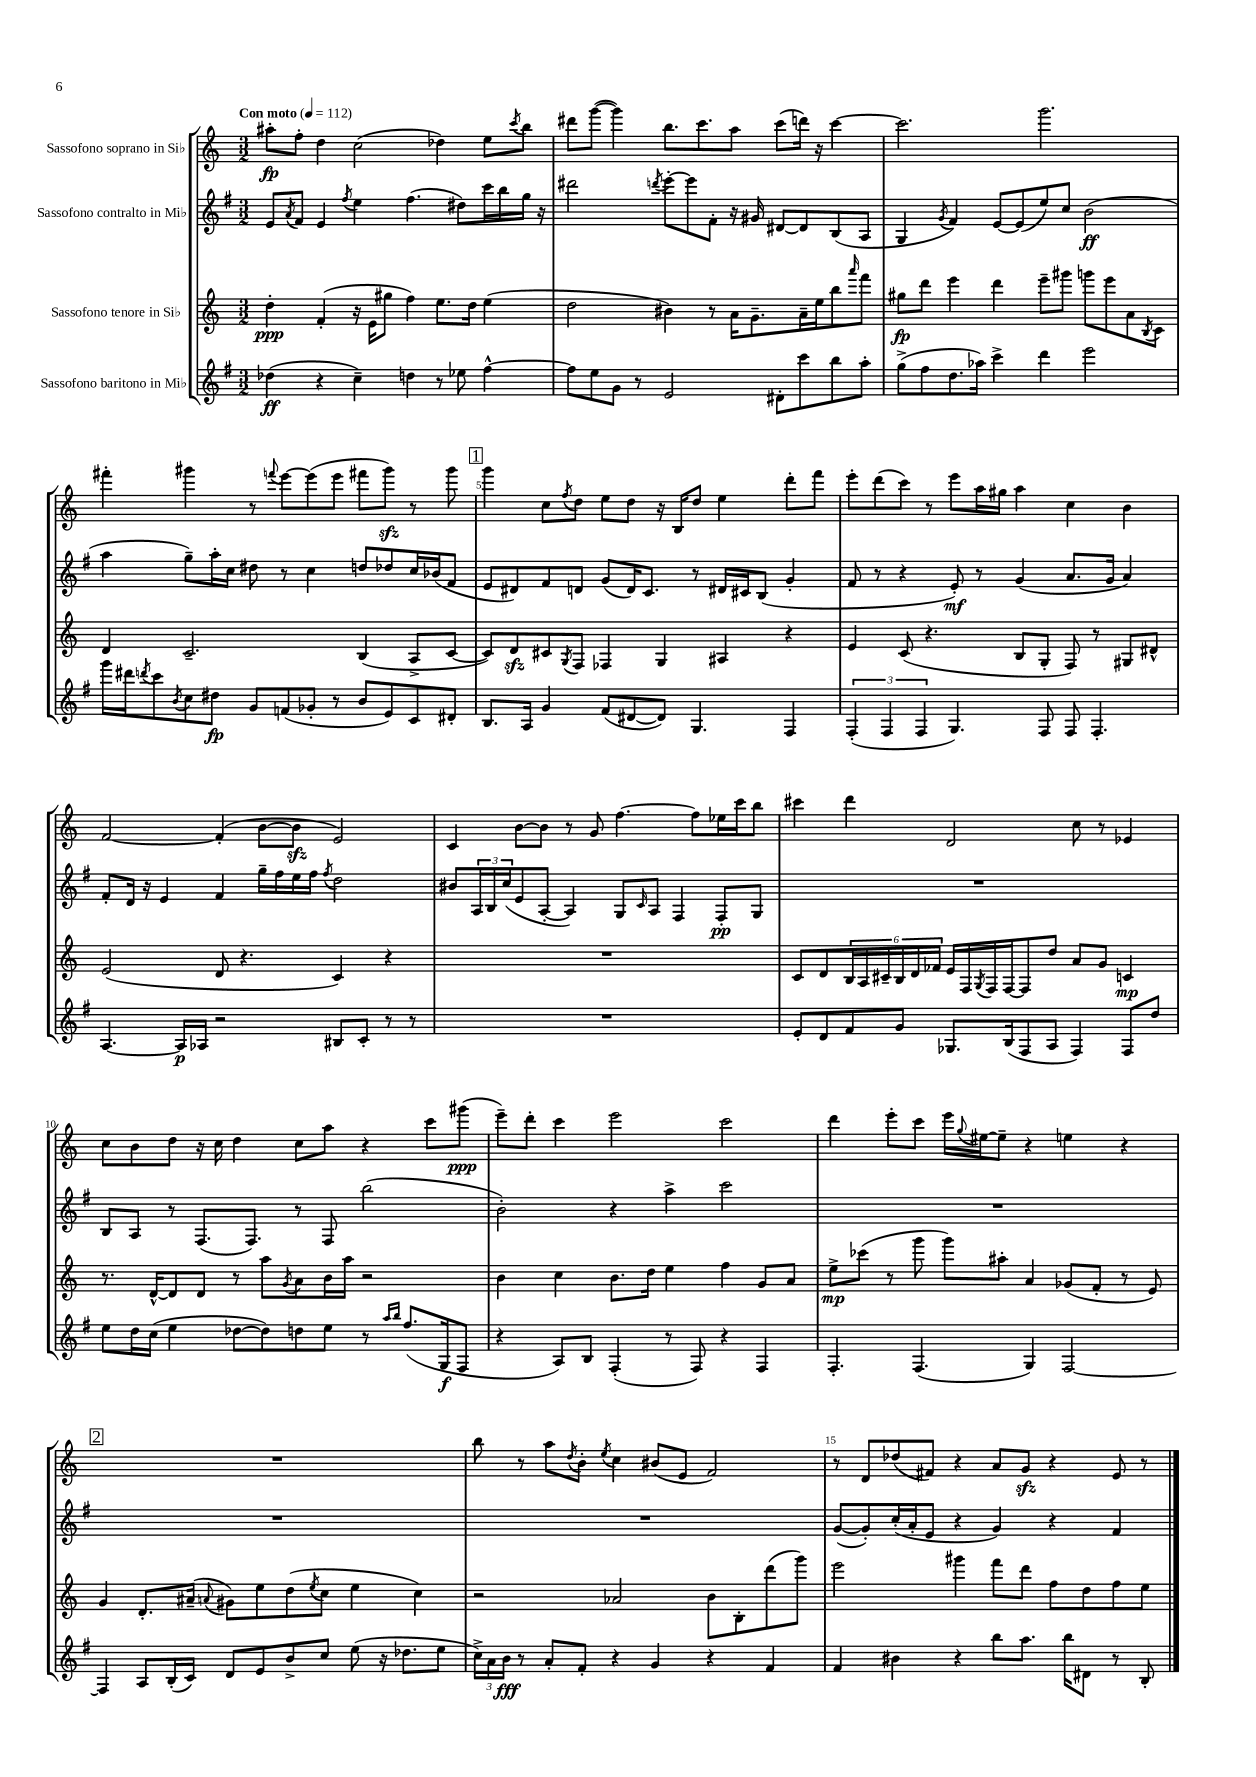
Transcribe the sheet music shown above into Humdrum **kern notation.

**kern	**kern	**kern	**kern
*staff4	*staff3	*staff2	*staff1
*clefG2	*clefG2	*clefG2	*clefG2
*k[f#]	*k[]	*k[f#]	*k[]
*M3/2	*M3/2	*M3/2	*M3/2
*MM112	*MM112	*MM112	*MM112
(4dd-	4dd'	8e	8aa#'
.	.	8qa	.
.	.	8f#	8ff'
4r	(4f'	4e	4dd
.	.	8qff#	.
4cc~)	16r	4ee	(2cc
.	16e	.	.
.	8gg#	.	.
4dd	4ff)	(4.ff#	.
8r	8.ee	.	4dd-)
8ee-	.	8dd#)	.
.	16dd	.	.
[4ff#^^	(4ee	16ccc	8ee
.	.	16bb	.
.	.	.	8qccc
.	.	16gg	8bb
.	.	16r	.
=	=	=	=
8ff#]	2dd	2ddd#	8ddd#
8ee	.	.	([8ggg
8g	.	.	4ggg])
8r	.	.	.
.	.	8qddd	.
2e	4b#)	[8eee'	8.bb
.	.	8eee]	.
.	.	.	8.ccc
.	8r	8f#'	.
.	16a	16r	8aa
.	8.g~	16g#	.
8d#'	.	[8d#	(8ccc
8ccc	16a~	8d#]	16ddd)
.	16ee	.	16r
8bb	8bb	(8B	[4ccc
.	16qqaaa	.	.
8aa'	8fff	8A	.
=	=	=	=
(8gg^	8gg#	4G	2.ccc]
8ff#	8ddd	.	.
.	.	8qg	.
8.dd	4eee	4f#)	.
16aa-)	.	.	.
4ccc^	4ddd	[8e	.
.	.	(8e]	.
4ddd	8eee~	8ee)	2.ggg
.	8ggg#	8cc	.
2eee	8ggg	(2b	.
.	8eee	.	.
.	8a	.	.
.	8qB	.	.
.	8c	.	.
=	=	=	=
16ggg	4d	4aa	4fff#'
16ddd#	.	.	.
8qddd	.	.	.
8ccc	.	.	.
8qb	.	.	.
8cc	2.c~	8gg~)	4ggg#
8dd#	.	16aa'	.
.	.	16cc	.
8g	.	8dd#	8r
.	.	.	8qqfff
(8f	.	8r	[8eee
8g-'	.	4cc	(8eee]
8r	.	.	8eee
8b	(4B	8dd	8fff#
8e)	.	8dd-	8ggg#)
8c	8A^	16cc	8r
.	.	(16b-	.
8d#'	[8c	8f#	8ggg#
=	=	=	=
8.B	8c])	8e	4ggg
.	8d	8d#)	.
16A	.	.	.
4g	8c#	8f#	8cc
.	8qG	.	8qff
.	8F	8d	8dd
(8f#	4F-	(8g	8ee
[8d#	.	16d)	8dd
.	.	8.c	.
8d#])	4G	.	16r
.	.	.	16B
4.G	.	8r	8dd
.	4A#	16d#	4ee
.	.	16c#	.
.	.	(8B	.
4F#	4r	4g'	8ddd'
.	.	.	8fff
=	=	=	=
(6F#'	4e	8f#	8eee'
.	.	8r	(8ddd
6F#	.	.	.
.	(8c	4r	8ccc)
6F#	.	.	.
.	4.r	.	8r
4.G)	.	8e')	8eee
.	.	8r	16aa
.	.	.	16gg#
.	8B	(4g	4aa
8F#	8G'	.	.
8F#	8F)	8.a	4cc
4.F#'	8r	.	.
.	.	16g	.
.	8G#	4a)	4b
.	8d#^^	.	.
=	=	=	=
[4.A	(2e	8f#'	[2f
.	.	16d	.
.	.	16r	.
.	.	4e	.
16A]	.	.	.
16A-	.	.	.
2r	8d	4f#	(4f']
.	4.r	.	.
.	.	16gg~	[8b
.	.	16ff#	.
.	.	16ee	8b]
.	.	16ff#	.
.	.	8qff#	.
8B#	4c)	2dd	2e)
8c'	.	.	.
8r	4r	.	.
8r	.	.	.
=	=	=	=
1.r	1.r	8b#	4c
.	.	24A	.
.	.	24B	.
.	.	(24cc	.
.	.	8e	[8b
.	.	[8A'	8b]
.	.	4A])	8r
.	.	.	8g
.	.	8G	[4.ff
.	.	16qqc	.
.	.	8A	.
.	.	4F#	.
.	.	.	8ff]
.	.	8F#'	16ee-
.	.	.	16ccc
.	.	8G	8bb
=	=	=	=
8e'	8c	1.r	4ccc#
8d	8d	.	.
8f#	24B	.	4ddd
.	24A	.	.
.	24c#~	.	.
8g	24B	.	.
.	24d	.	.
.	24f-	.	.
8.G-	16e	.	2d
.	16F	.	.
.	8qG	.	.
.	16F	.	.
(16B	[16F	.	.
8F#	8F]	.	.
8A	8dd	.	.
4F#)	8a	.	8cc
.	8g	.	8r
8F#	4c	.	4e-
8dd	.	.	.
=	=	=	=
8ee	8.r	8B	8cc
16dd	.	8A	8b
(16cc	[16d^^	.	.
4ee	8d]	8r	8dd
.	8d	(8.F#	16r
.	.	.	16cc
[8dd-	8r	.	4dd
.	.	8.F#)	.
8dd-])	8aa	.	.
.	8qg	.	.
8dd	8a	8r	8cc
8ee	16b	8F#	8aa
.	16aa	.	.
8r	2r	(2bb	4r
16qqaa	.	.	.
16qqbb	.	.	.
(8.ff#	.	.	.
.	.	.	8ccc
16G	.	.	.
8F#	.	.	(8ggg#
=	=	=	=
4r	4b	2b')	8eee~)
.	.	.	8ddd'
8A)	4cc	.	4ccc
8B	.	.	.
(4F#'	8.b	4r	2eee
.	16dd	.	.
8r	4ee	4aa^	.
8F#)	.	.	.
4r	4ff	2ccc	2ccc
4F#	8g	.	.
.	8a	.	.
=	=	=	=
4.F#'	8ee^	1.r	4ddd
.	(8ccc-	.	.
.	8r	.	8eee'
(4.F#	8ggg	.	8ccc
.	8ggg)	.	16eee
.	.	.	8qqgg
.	.	.	[16ee#
.	8aa#'	.	8ee#~]
4G)	4a	.	4r
[2F#	(8g-	.	4ee
.	8f'	.	.
.	8r	.	4r
.	8e)	.	.
=	=	=	=
4F#]	4g	1.r	1.r
8A	8.d'	.	.
(16B'	.	.	.
16c)	(16a#~	.	.
.	8qqa	.	.
8d	8g#)	.	.
8e	8ee	.	.
8b^	(8dd	.	.
.	8qee	.	.
8cc	8cc	.	.
(8ee	4ee	.	.
16r	.	.	.
8.dd-	.	.	.
.	4cc)	.	.
8ee	.	.	.
=	=	=	=
24cc^)	2r	1.r	8bb
24a	.	.	.
24b	.	.	.
8r	.	.	8r
8a'	.	.	8aa
.	.	.	8qdd
8f#'	.	.	8b'
.	.	.	8qee
4r	2a-	.	4cc
4g	.	.	(8b#
.	.	.	8e
4r	8b	.	2f)
.	8B'	.	.
4f#	(8ddd	.	.
.	8ggg)	.	.
=	=	=	=
4f#	2eee	([8g	8r
.	.	8g'])	8d
4b#	.	(16cc'	(8dd-
.	.	16a'	.
.	.	8e	8f#)
4r	4ggg#	4r	4r
8bb	8fff	4g)	8a
8.aa	8ddd	.	8g
.	8ff	4r	4r
16bb	.	.	.
8d#	8dd	.	.
8r	8ff	4f#	8e
8B'	8ee	.	8r
==	==	==	==
*-	*-	*-	*-
